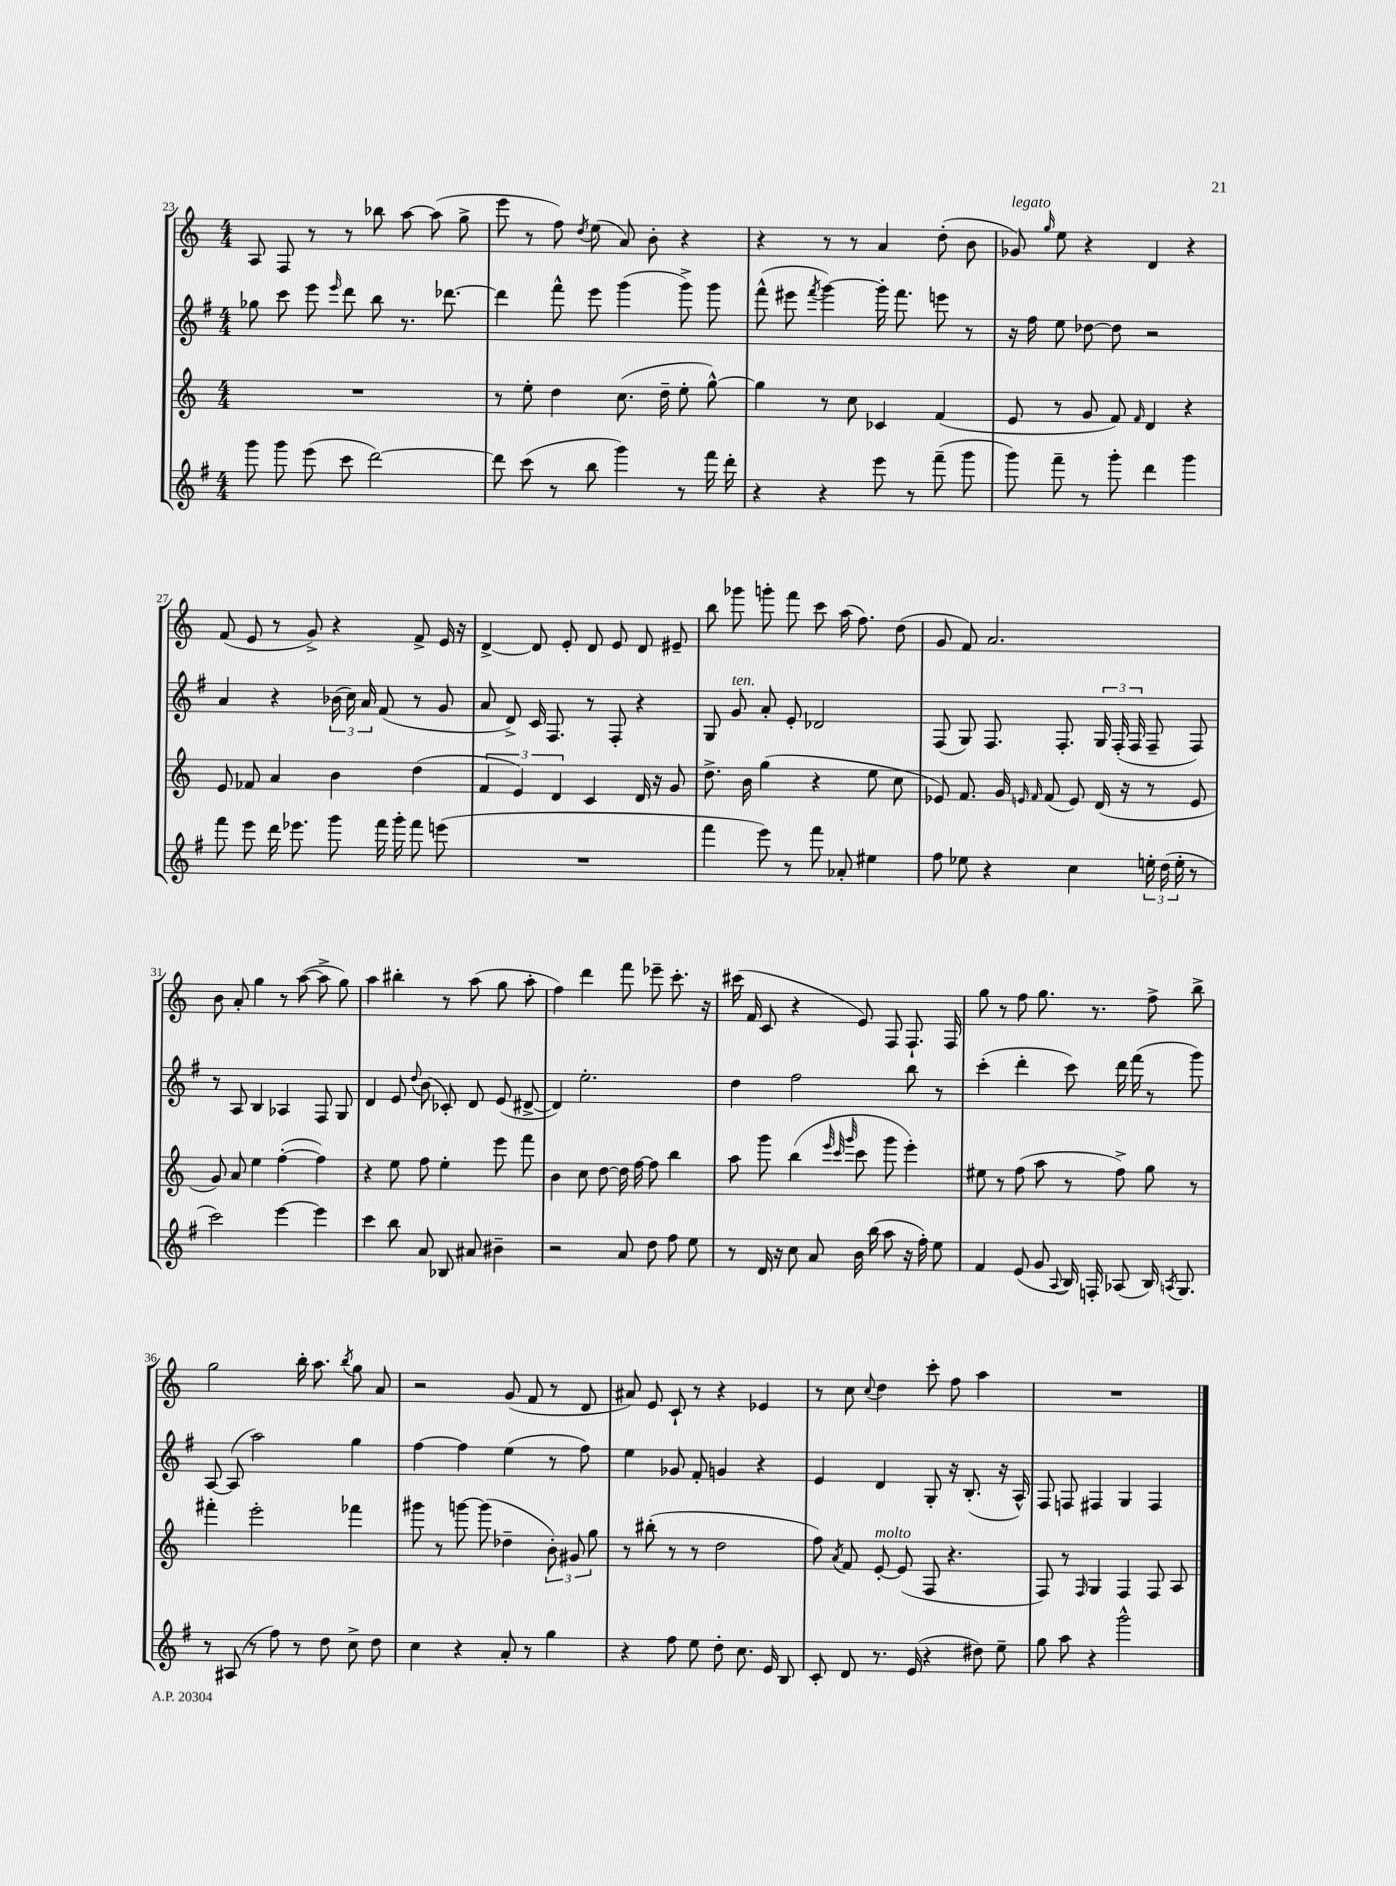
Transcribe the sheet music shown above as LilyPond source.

<<
\new StaffGroup <<
\new Staff = "s0" {
    \clef treble \key c \major \numericTimeSignature \time 4/4
    \autoBeamOff a8 f8 r8 r8 bes''8 a''8~ a''8( g''8-> |
    e'''8 r8 f''8) \acciaccatura { d''8 } e''8( a'8) b'8-. r4 |
    r4 r8 r8 a'4 d''8-.( b'8 |
    ges'8^\markup { \italic "legato" }) \grace { g''16 } e''8 r4 d'4 r4 |
    f'8( e'8 r8 g'8->) r4 f'8-> e'16 r16 |
    d'4~-> d'8 e'8-. d'8 e'8 d'8 eis'8-- |
    b''8 ges'''8 g'''8-. f'''8 c'''8 a''16( f''8.) d''8( |
    g'8 f'8) a'2. |
    b'8 a'8-. g''4 r8 a''8~( a''8-> g''8) |
    a''4 bis''4-. r8 a''8( g''8 a''8-. |
    f''4) d'''4 f'''8 ees'''8-- c'''8.-. r16 |
    cis'''16( f'16 c'8 r4 e'8) f8 f8.-! f16 |
    g''8 r8 f''8 g''8. r8. f''8-> b''8-> |
    g''2 b''16-. a''8. \acciaccatura { b''8 } g''8 a'8 |
    r2 g'8( f'8 r8 d'8 |
    ais'8) e'8 c'8-! r8 r4 ees'4 |
    r8 c''8 \appoggiatura { c''8 } d''4 c'''8-. f''8 a''4 |
    R1 \bar "|." |
}
\new Staff = "s1" {
    \clef treble \key g \major \numericTimeSignature \time 4/4
    \autoBeamOff ges''8 c'''8 e'''8 \grace { e'''16 } d'''8 b''8 r8. des'''8.~ |
    des'''4 fis'''8-^ e'''8 g'''4( g'''8->) g'''8 |
    fis'''8-^( eis'''8 \acciaccatura { fis'''8 } g'''4~) g'''16-. fis'''8. e'''8 r8 |
    r16 fis''16 e''8 des''8~ des''8 r2 |
    a'4 r4 \tuplet 3/2 { bes'16( c''16) a'16 } fis'8( r8 g'8 |
    a'8 d'8->) c'16 fis8. r8 fis8-. r4 |
    g8 g'8^\markup { \italic "ten." } a'8-. e'8-. des'2 |
    fis8( g8) fis8. fis8.-. \tuplet 3/2 { g16 fis16-.( fis16 } fis8-- fis8) |
    r8 a8 b4 aes4 fis8 g8 |
    d'4 e'8 \appoggiatura { d''8 } b'8( ces'8-.) d'8 e'8( dis'8~-> |
    dis'4) e''2.-. |
    d''4 fis''2 b''8 r8 |
    c'''4-.( d'''4-. c'''8) d'''16 fis'''16( r8 g'''8) |
    a8~ a8( a''2) g''4 |
    fis''4~ fis''4 e''4( r8 fis''8) |
    e''4 ges'8 fis'8-. g'4 r4 |
    e'4 d'4 g8-. r16 b8.-.( r16 a16-^) |
    fis8 f8 fis4 g4 fis4 \bar "|." |
}
\new Staff = "s2" {
    \clef treble \key c \major \numericTimeSignature \time 4/4
    \autoBeamOff R1 |
    r8 e''8-. d''4 c''8.( d''16-- e''8-. g''8~-^) |
    g''4 r8 c''8 ces'4 f'4( |
    e'8 r8 g'8 f'8) \grace { f'16 } d'4 r4 |
    e'8 fes'8 a'4 b'4 d''4( |
    \tuplet 3/2 { f'4 e'4) d'4 } c'4 d'16 r16 g'8 |
    d''8.-> b'16 g''4( r4 e''8 c''8 |
    ees'8) f'8. g'16 \grace { e'16 f'16 } f'8( e'8) d'16( r16 r8 e'8 |
    g'8) a'8 e''4 f''4~-.( f''4) |
    r4 e''8 f''8 e''4-. e'''8 f'''8 |
    b'4 c''8 d''8~ d''16 f''16~ f''8 b''4 |
    a''8 g'''8 b''4( \grace { e'''32 c'''32 g'''32 } c'''8 g'''8 e'''4-.) |
    eis''8 r8 f''8( a''8 r8 f''8->) g''8 r8 |
    fis'''4-. e'''2-. fes'''4 |
    gis'''8 r8 g'''8~ g'''8( des''4-- \tuplet 3/2 { b'8-.) gis'8 g''8 } |
    r8 bis''8-.( r8 r8 d''2 |
    f''8) \acciaccatura { a'8 } f'8 e'8~-.^\markup { \italic "molto" } e'8( f8 r4. |
    f8) r8 \grace { f16 } g4 f4 f8 a8 \bar "|." |
}
\new Staff = "s3" {
    \clef treble \key g \major \numericTimeSignature \time 4/4
    \autoBeamOff g'''8 g'''8 e'''8( c'''8 d'''2~) |
    d'''8 c'''8( r8 b''8 g'''4) r8 fis'''16 d'''16-. |
    r4 r4 e'''8 r8 fis'''8--( g'''8 |
    g'''8) fis'''8-- r8 g'''8-. d'''4 g'''4 |
    fis'''8 e'''8 d'''16 ees'''8. g'''8 fis'''16 g'''16-. fis'''8 e'''8( |
    R1 |
    fis'''4 e'''8) r8 fis'''8 aes'8-. eis''4 |
    fis''8 ees''8 r4 c''4 \tuplet 3/2 { e''16-. d''16( e''16-. } r8 |
    c'''2) e'''4~ e'''4 |
    c'''4 b''8 a'8 bes8 ais'8 bis'4-- |
    r2 a'8 d''8 fis''8 e''8 |
    r8 d'16 r16 c''8 a'8 b'16 b''16( a''8 r16 fis''16-.) e''8 |
    fis'4 e'8( g'8 \appoggiatura { a8 } b16) f16-. aes8( b16) \acciaccatura { a8 } g8. |
    r8 ais8( r8 fis''8) r8 d''8 c''8-> d''8 |
    c''4 r4 a'8-. r8 g''4 |
    r4 fis''8 e''8 d''8-. c''8. e'16 b8 |
    c'8-. d'8 r8. e'16( r4 dis''8) e''8-- |
    g''8 a''8 r4 g'''2-^ \bar "|." |
}
>>
>>
\layout { \context { \Score currentBarNumber = #23 } }
